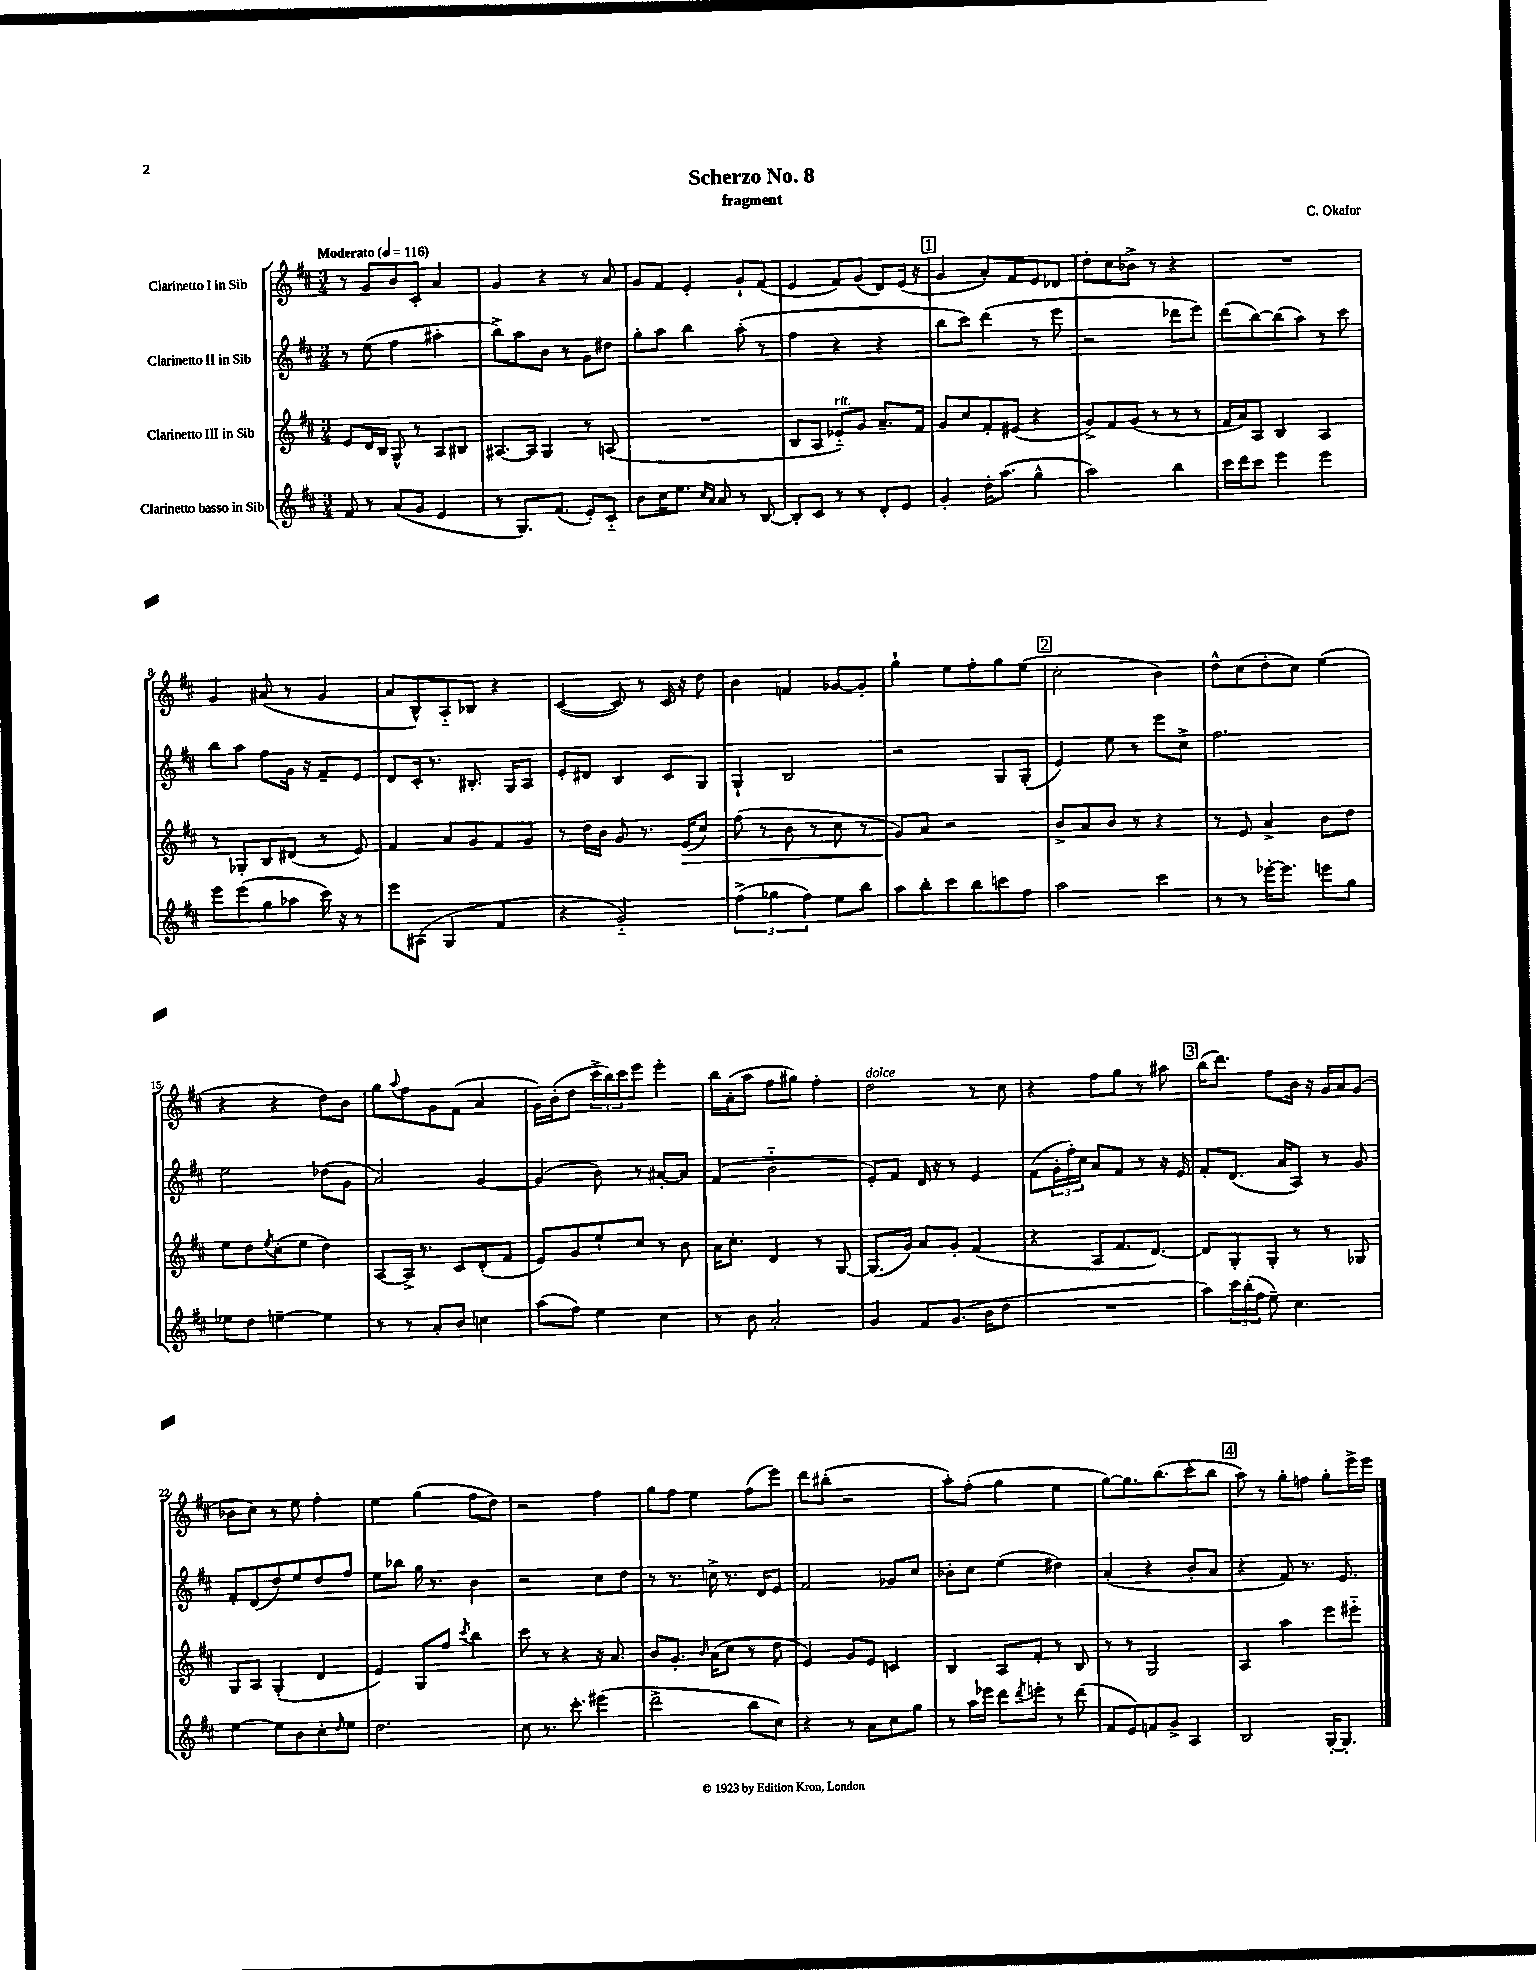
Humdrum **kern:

**kern	**kern	**kern	**kern
*staff4	*staff3	*staff2	*staff1
*clefG2	*clefG2	*clefG2	*clefG2
*k[f#c#]	*k[f#c#]	*k[f#c#]	*k[f#c#]
*M3/4	*M3/4	*M3/4	*M3/4
*MM116	*MM116	*MM116	*MM116
8f#	8e	8r	8r
8r	16d	(8ee	8g
.	16B	.	.
(8a	8G^^	4ff#	8b
8g	8r	.	8c#'
4e	8A	4aa#'	4a
.	8B#	.	.
=	=	=	=
8r	[8.A#	8bb^)	4g
8.G)	.	8aa	.
.	16A#]	.	.
.	4G	8b	4r
(8.f#	.	.	.
.	.	8r	.
8e')	8r	8g	8r
8c#'~	(8A	8dd#	8a
=	=	=	=
8b	2.r	8gg'	8g
16cc#	.	8aa	8f#
8.ee	.	.	.
.	.	4bb	4e'
16qqcc#	.	.	.
16qqa	.	.	.
8a	.	.	.
8r	.	(8aa'	8g`
[8B	.	8r	(8f#
=	=	=	=
8B']	8B	4ff#	4e
8c#	8A	.	.
8r	8e-'~)	4r	8f#)
8r	8g	.	(8g
8d'	8.a~	4r	8d)
8e	.	.	(16e
.	16f#	.	16r
=	=	=	=
4g'	8g	8bb	4g
.	8cc#	8ccc#)	.
16dd'	8f#'	(4ddd	8a')
(8.aa	.	.	.
.	(8e#	.	8f#
4gg^^	4r	8r	8e
.	.	8eee	8d-
=	=	=	=
2aa)	8g^)	2r	8dd'
.	8f#	.	8cc#
.	(8g	.	8b-^
.	8r	.	8r
4bb	8r	8ddd-	4r
.	8r	8eee)	.
=	=	=	=
16ccc#	16f#	(8ddd	2.r
16ddd	16a)	.	.
8ccc#	8A	[8bb)	.
4eee	4B	(8bb]	.
.	.	8aa)	.
4eee	4A	8r	.
.	.	8ccc#	.
=	=	=	=
8eee	8r	8bb	4g
(8eee	8G-'	8aa	.
8gg	8B	8ff#	(8a#
8aa-	(8d#	16g	8r
.	.	16r	.
16ccc#)	8r	8f#~	4g
16r	.	.	.
8r	8e)	8e	.
=	=	=	=
8eee	4f#	8d	8a
(8A#	.	16c#'	8B^^)
.	.	8.r	.
4G	8a	.	8A'~
.	8g	8.B#'	8B-
4f#	8f#	.	4r
.	.	16G	.
.	8g	8A	.
=	=	=	=
4r	8r	8e'	([4c#
.	16dd	8d#	.
.	16b	.	.
2g'~)	8g	4B	8c#])
.	8.r	.	8r
.	.	8c#	16c#
.	(16e	.	16r
.	8cc#)	8G	8dd
=	=	=	=
(6ff#^	(8ff#	4G`	4b
.	8r	.	.
6gg-	.	.	.
.	8b	2B	4f
6ff#)	.	.	.
.	8r	.	.
8ee	8cc#	.	[8g-
8bb	8r	.	8g-']
=	=	=	=
8aa	8g)	2r	4gg`
8bb'	8a	.	.
8ccc#	2r	.	8ee
8bb	.	.	8ff#'
8ccc	.	8G	8gg
8ff#	.	(8G'	(8ee
=	=	=	=
2aa	8b^	4e)	2cc#'
.	8a	.	.
.	8b	8ee	.
.	8r	8r	.
4ccc#	4r	8eee	4b)
.	.	8cc#^	.
=	=	=	=
8r	8r	2.ff#	8dd^^
8r	8e	.	(8cc#
[16eee-'	4a^	.	8dd'
8.eee-]	.	.	.
.	.	.	8cc#)
8eee	8b	.	(4ee
8gg	8dd	.	.
=	=	=	=
8ee-	8ee	2ee	4r
8dd	8dd	.	.
.	8qee	.	.
[4ee~	(8cc#'	.	4r
.	8ee	.	.
4ee]	4dd)	(8dd-	8dd)
.	.	8g	8b
=	=	=	=
8r	[8A	2a)	8gg
.	.	.	8qqaa
8r	16A^]	.	8ff#
.	8.r	.	.
8a'	.	.	8g
8b	8c#	.	(8f#
4cc	(8d'	[4g	4a
.	8f#	.	.
=	=	=	=
(8aa	8e)	(4g]	16g)
.	.	.	(16b'
8ff#)	8g	.	8dd
4ee	8ee`	8b)	24ccc#^
.	.	.	24bb)
.	.	.	24ccc#
.	8cc#	8r	8eee
4cc#	8r	[8a#'	4eee'
.	8b	8a#]	.
=	=	=	=
8r	16a	(4f#	16bb
.	8.cc#'	.	(16a'
8b	.	.	8aa
2a'	4d	2b'~	8ff#
.	.	.	8gg#)
.	8r	.	4ff#'
.	[8G	.	.
=	=	=	=
4g	(8.G]	8e')	2dd
.	.	8f#	.
.	16g)	.	.
8f#	8a	16d	.
.	.	16r	.
(8.g	8g'	8r	.
.	(4f#	4e	8r
16b	.	.	.
8dd	.	.	8cc#
=	=	=	=
2.r	4r	(8f#	4r
.	.	24g'	.
.	.	24ff#')	.
.	.	24cc#	.
.	8A	8a	8ff#
.	8.f#	8f#	8gg
.	.	8r	8r
.	[8.d)	.	.
.	.	16r	8aa#
.	.	16e	.
=	=	=	=
8aa)	8d]	8f#'	(16bb
.	.	.	8.ddd)
24ccc#	8G'	(8.d	.
(24bb'	.	.	.
24ff#	.	.	.
8ee~)	8G'	.	8ff#
.	.	16a	.
4.cc#	8r	8A)	16b
.	.	.	16r
.	8r	8r	16g
.	.	.	16a
.	8G-	8g	(8g
=	=	=	=
[4ee	8G	8f#'	8b-
.	8A	(8d	8cc#)
8ee]	(4G'	8dd)	8r
8b	.	8ee	8ee
8cc#'	4d	8dd	4ff#'
16qqdd	.	.	.
8ee	.	8ff#	.
=	=	=	=
2.dd	4e)	8ee	4ee
.	.	8bb-	.
.	8G	16gg	(4gg
.	.	8.r	.
.	8ff#	.	.
.	8qccc#	.	.
.	4bb	4b	8ff#
.	.	.	8dd)
=	=	=	=
8cc#	8ccc#	2r	2r
8.r	8r	.	.
.	4r	.	.
8.ccc#'	.	.	.
(4eee#	16r	8cc#	4ff#
.	8.a	.	.
.	.	8dd	.
=	=	=	=
2ddd^	8b	8r	8gg
.	8.g'	8.r	8ff#
.	.	.	4ee
.	16qqb	.	.
.	(16a	16cc^	.
.	8cc#	8.r	.
8bb	8r	.	(8ff#
.	.	16d	.
8cc#)	8dd	8e	8eee)
=	=	=	=
4r	4e)	2f#	8ddd
.	.	.	(8bb#'
8r	8g	.	2r
8a	8e	.	.
8cc#	4c	8g-	.
8gg	.	8cc#	.
=	=	=	=
8r	4B	8b-'	8aa')
16aa	.	8cc#	(8ff#'
16eee-	.	.	.
8ddd	8A	(4ee	4gg
8qddd	.	.	.
8eee'	8f#'	.	.
8r	8r	4dd#)	4ee
(8ddd	8B	.	.
=	=	=	=
8f#	8r	(4a'	[8gg)
8e)	8r	.	8.gg]
8f	2G	4r	.
.	.	.	(8.bb
8g^	.	.	.
4A	.	8b'	8ccc#'
.	.	8a	8bb
=	=	=	=
2B	4A	4r	8aa)
.	.	.	8r
.	4aa	8f#)	8gg'
.	.	8.r	8ff
[16G'	8eee	.	8gg'
8.G']	.	8.e	.
.	8eee#'~	.	16eee^
.	.	.	16eee
==	==	==	==
*-	*-	*-	*-
